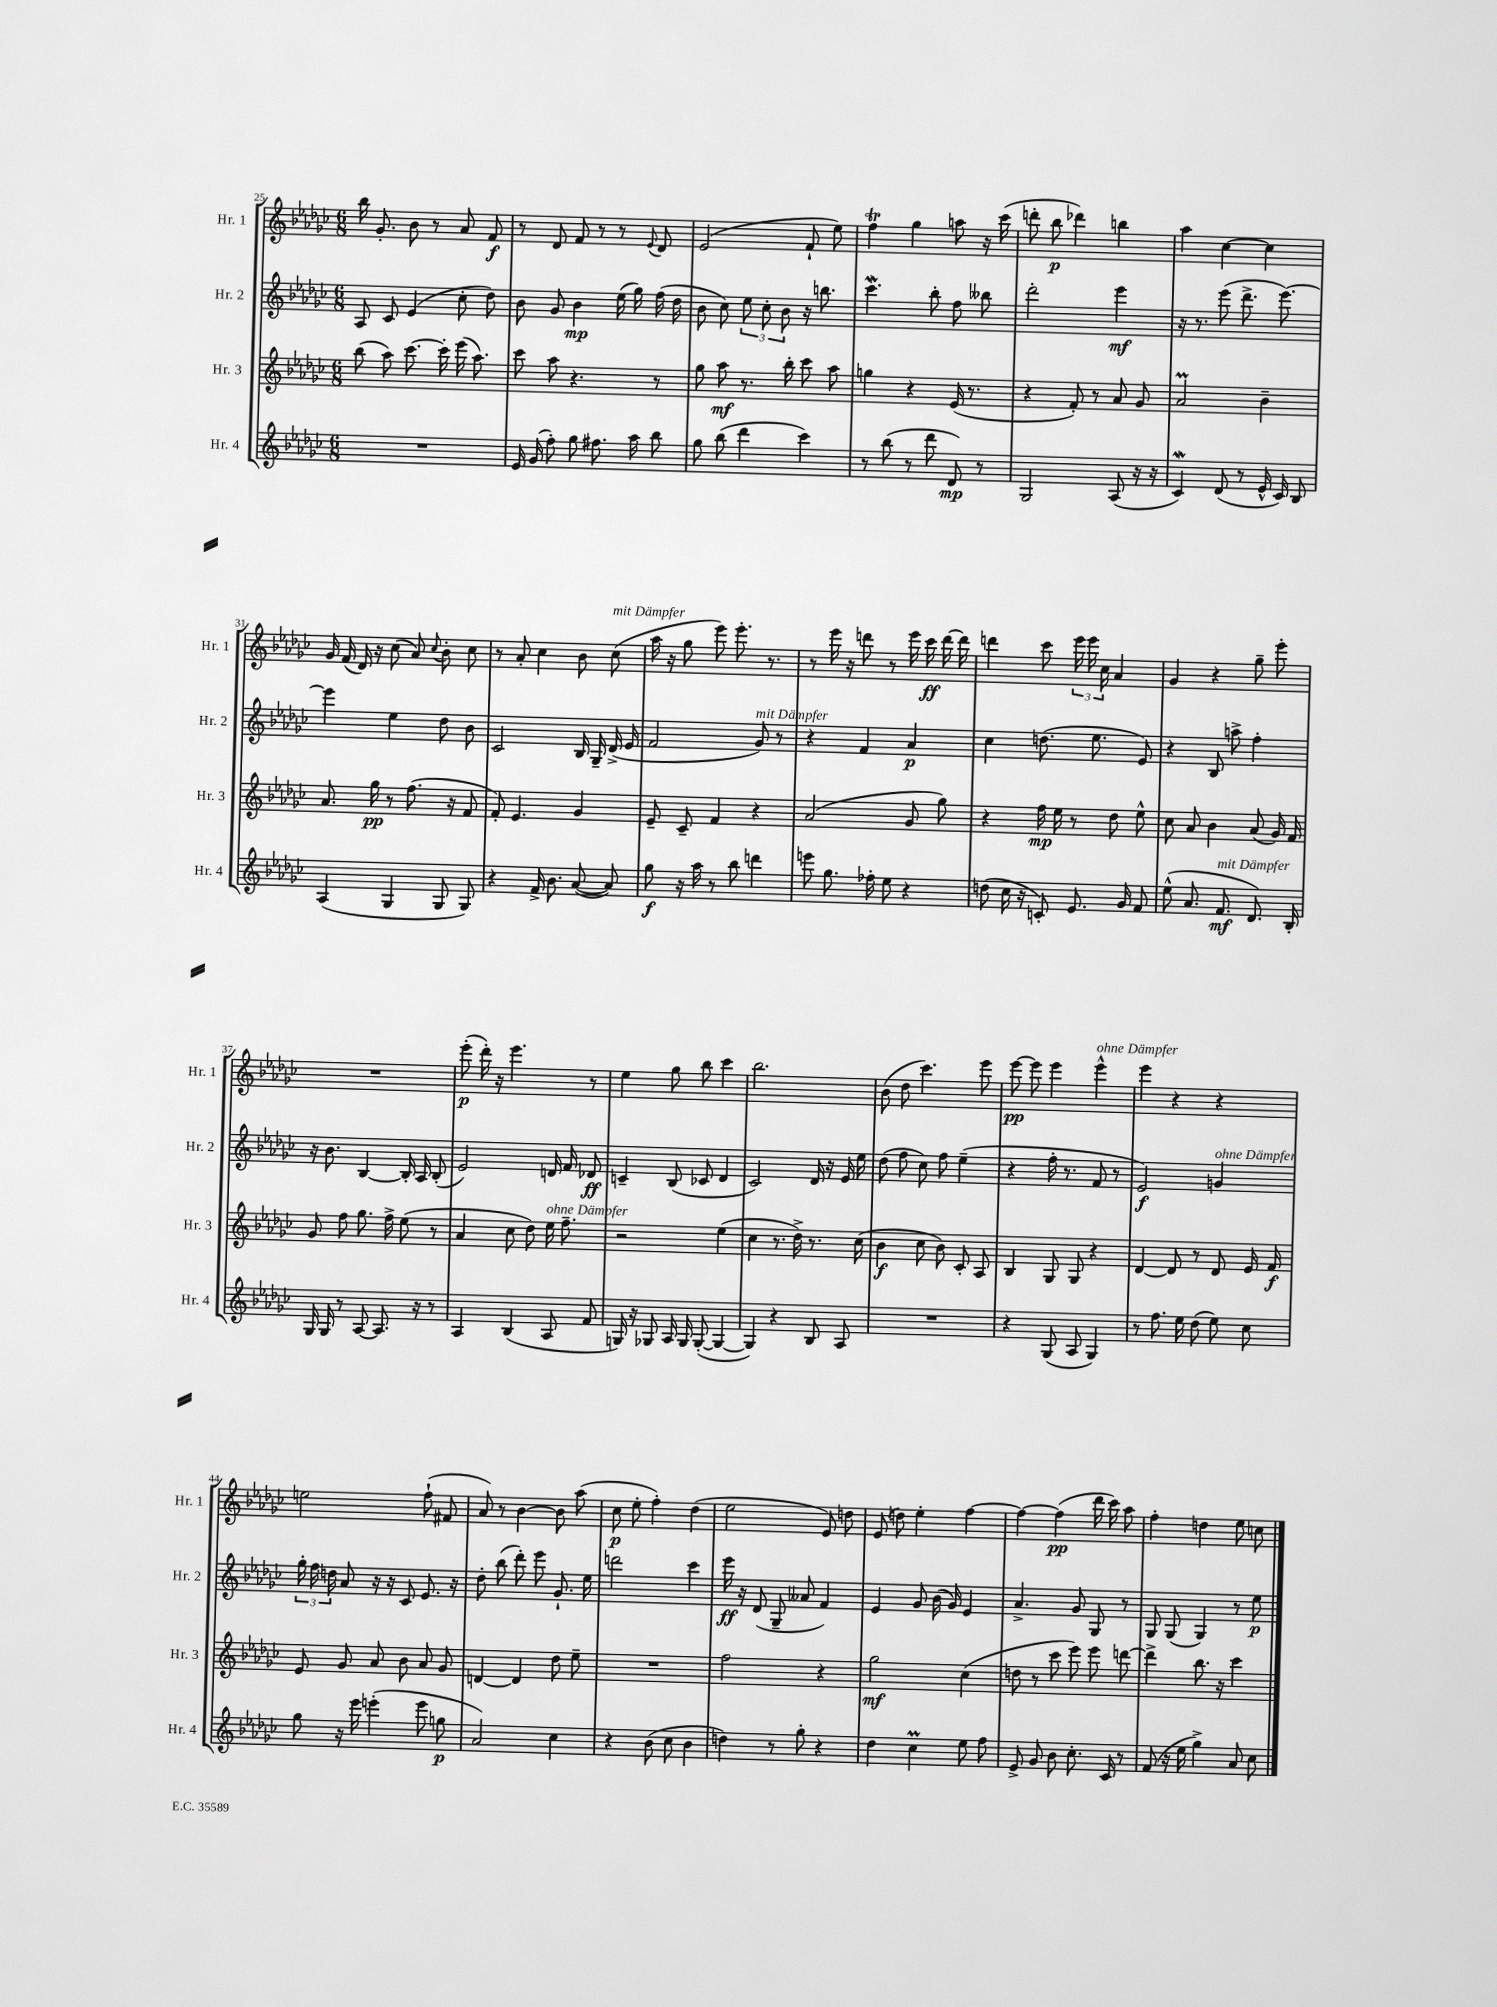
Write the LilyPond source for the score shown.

<<
\new StaffGroup <<
\new Staff = "s0" \with { instrumentName = "Hr. 1" shortInstrumentName = "Hr. 1" } {
    \clef treble \key ges \major \numericTimeSignature \time 6/8
    \autoBeamOff bes''16 ges'8.-. bes'8 r8 aes'8 f'8\f |
    r8 des'8 f'8 r8 r8 \appoggiatura { ees'8 } des'8 |
    ees'2( f'8-! ees''8) |
    f''4\trill ges''4 a''8 r16 ces'''16( |
    d'''8-. bes''8\p des'''4) b''4 |
    aes''4 ces''4~ ces''4 |
    ges'16 f'16( des'16) r16 ces''8( aes'8) \appoggiatura { ces''8 } bes'8-. ces''8 |
    r8 aes'8-. ces''4 bes'8 ces''8^\markup { \italic "mit Dämpfer" }( |
    aes''16 r16 ges''8 ees'''8) ees'''8.-. r8. |
    r8 ees'''16 r16 d'''8 r8 ees'''16 ces'''16\ff d'''16~ d'''16 |
    d'''4 ces'''8 \tuplet 3/2 { ees'''16 ees'''16 ces''16 } aes'4 |
    ges'4 r4 ges''8-- ees'''8-. |
    R2. |
    ees'''8-.\p( des'''16-.) r16 ees'''4. r8 |
    ees''4 ges''8 bes''8 ces'''4 |
    bes''2. |
    bes'8( des''8 ces'''4.) ees'''8 |
    ees'''8~\pp ees'''8 ees'''4 ees'''4-^^\markup { \italic "ohne Dämpfer" } |
    ees'''4 r4 r4 |
    e''2 f''8-!( fis'8 |
    aes'8) r8 bes'4~ bes'8 aes''8( |
    ces''8\p ees''8-. f''4-.) des''4( |
    ees''2 ees'8) d''8 |
    ees'8( d''8) ees''4-. f''4~ |
    f''4~ f''4\pp( des'''16 ces'''16) aes''8 |
    f''4-. d''4 ees''8 c''8 \bar "|." |
}
\new Staff = "s1" \with { instrumentName = "Hr. 2" shortInstrumentName = "Hr. 2" } {
    \clef treble \key ges \major \numericTimeSignature \time 6/8
    \autoBeamOff aes8 ces'8 ees'4( ces''8-. des''8) |
    bes'8 ges'8 bes'4\mp ees''16( ges''16) f''16( des''16 |
    bes'8 ces''8) \tuplet 3/2 { ees''8 ces''8-. bes'8 } r16 b''8. |
    ces'''4.\mordent bes''8-. f''8 beses''8 |
    des'''2-. ees'''4\mf |
    r16 r8. ees'''8( des'''8.-> ees'''8.~) |
    ees'''4 ees''4 des''8 bes'8 |
    ces'2 bes16 ges16-- des'16->( ees'16 |
    f'2 ges'8^\markup { \italic "mit Dämpfer" }) r8 |
    r4 f'4 aes'4\p |
    ces''4 d''8.( ees''8. ees'8) |
    r4 bes8 a''8-> f''4-. |
    r16 bes'8. bes4~ bes16-. aes16 bes8-.( |
    ees'2) d'16 f'16 des'8\ff |
    c'4-- bes8( ces'8 des'4 |
    ces'2) des'16 r16 ees'16 ees''16 |
    des''8( f''8 ces''8) f''8 ees''4--( |
    r4 f''16-. r8. f'8 r8 |
    ees'2\f) g'4^\markup { \italic "ohne Dämpfer" } |
    \tuplet 3/2 { ges''16-. f''16 d''16 } aes'8 r16 r16 ces'8 ees'8. r16 |
    des''8-. bes''8( des'''8-.) ees'''8 ges'8.-! ees''16 |
    d'''2 ces'''4 |
    ees'''16\ff r16 des'8( ges8-- aeses'8 f'4) |
    ees'4 ges'8 bes'16( ges'16) ees'4 |
    aes'4.-> ges'8 ges8 r8 |
    ges8 ges8( ges4) r8 ees''8\p \bar "|." |
}
\new Staff = "s2" \with { instrumentName = "Hr. 3" shortInstrumentName = "Hr. 3" } {
    \clef treble \key ges \major \numericTimeSignature \time 6/8
    \autoBeamOff bes''8( aes''8) ces'''8.~ ces'''16-. ees'''16( aes''8.) |
    ces'''8 aes''8 r4. r8 |
    ges''8 aes''8\mf r8. bes''16-. ces'''8 aes''8 |
    g''4 r4 ees'16( r8. |
    r4 f'8-.) r8 aes'8 ges'8 |
    aes'2\prall bes'4-- |
    aes'8. ges''16\pp r8 f''8.( r16 f'8 |
    f'8-.) ees'4. ges'4 |
    ees'8-- ces'8-- f'4 r4 |
    aes'2( ges'8 ges''8) |
    r4 f''16\mp ees''16 r8 des''8 ees''8-^ |
    ces''8 aes'8 bes'4 aes'8( ges'16) f'16 |
    ges'8 f''8 ges''8. f''16-> ees''8( r8 |
    aes'4 ces''8 des''8) ees''16^\markup { \italic "ohne Dämpfer" } f''8.-- |
    r2 ees''4( |
    ces''4 r8. des''16->) r8. ces''16( |
    bes'4\f ces''8 bes'8) ces'8-. aes8 |
    bes4 ges8 ges8 r4 |
    des'4~ des'8 r8 des'8 ees'16 f'16\f |
    ees'8 ges'8 aes'8 bes'8 aes'8 ges'8 |
    d'4~ d'4 des''8 ees''8-- |
    R2. |
    f''2 r4 |
    ges''2\mf ces''4( |
    d''8 r8 ces'''8 ees'''8) ees'''8 d'''8~ |
    d'''4-> bes''8. r16 ces'''4 \bar "|." |
}
\new Staff = "s3" \with { instrumentName = "Hr. 4" shortInstrumentName = "Hr. 4" } {
    \clef treble \key ges \major \numericTimeSignature \time 6/8
    \autoBeamOff R2. |
    ees'16 ges'16( f''8-.) ges''8 fis''8. aes''16 bes''8 |
    ges''8 bes''8( des'''4 ces'''4) |
    r8 bes''8( r8 des'''8 des'8\mp) r8 |
    ges2 aes8( r16 r16 |
    ces'4\mordent) des'8( r8 ees'16-^ ces'16) bes8 |
    aes4( ges4 ges8 ges8) |
    r4 f'16-> bes'8. aes'8~( aes'8) |
    ges''8\f r16 aes''16 r8 bes''8 d'''4 |
    e'''8 ges''8. fes''16-. ees''8 r4 |
    d''8( ces''16 r16 c'8-.) ees'8. ges'16 f'8 |
    ees''8-^( aes'8. f'8.\mf^\markup { \italic "mit Dämpfer" } des'8.) bes16-. |
    ges16 ges16 r8 aes8~ aes8. r16 r8 |
    aes4 bes4( aes8 f'8 |
    g16) r16 ges8 aes16 ges16 ges8~-.( ges4~ |
    ges4) r4 bes8 aes8 |
    R2. |
    r4 ges8( aes8 ges4) |
    r8 f''8. ees''16 des''8( ees''8) ces''8 |
    ges''8 r16 ees'''16 e'''4-.( e'''8 g''8\p |
    aes'2) ces''4 |
    r4 bes'8( ces''8 bes'4 |
    d''4) r8 ges''8-. r4 |
    des''4 ces''4\prall ees''8 f''8 |
    ees'8-> ges'8 bes'8 ces''8.-. ces'16 r8 |
    f'8( r16 ees''16 ges''4->) aes'8 ces''8 \bar "|." |
}
>>
>>
\layout { \context { \Score currentBarNumber = #25 } }
